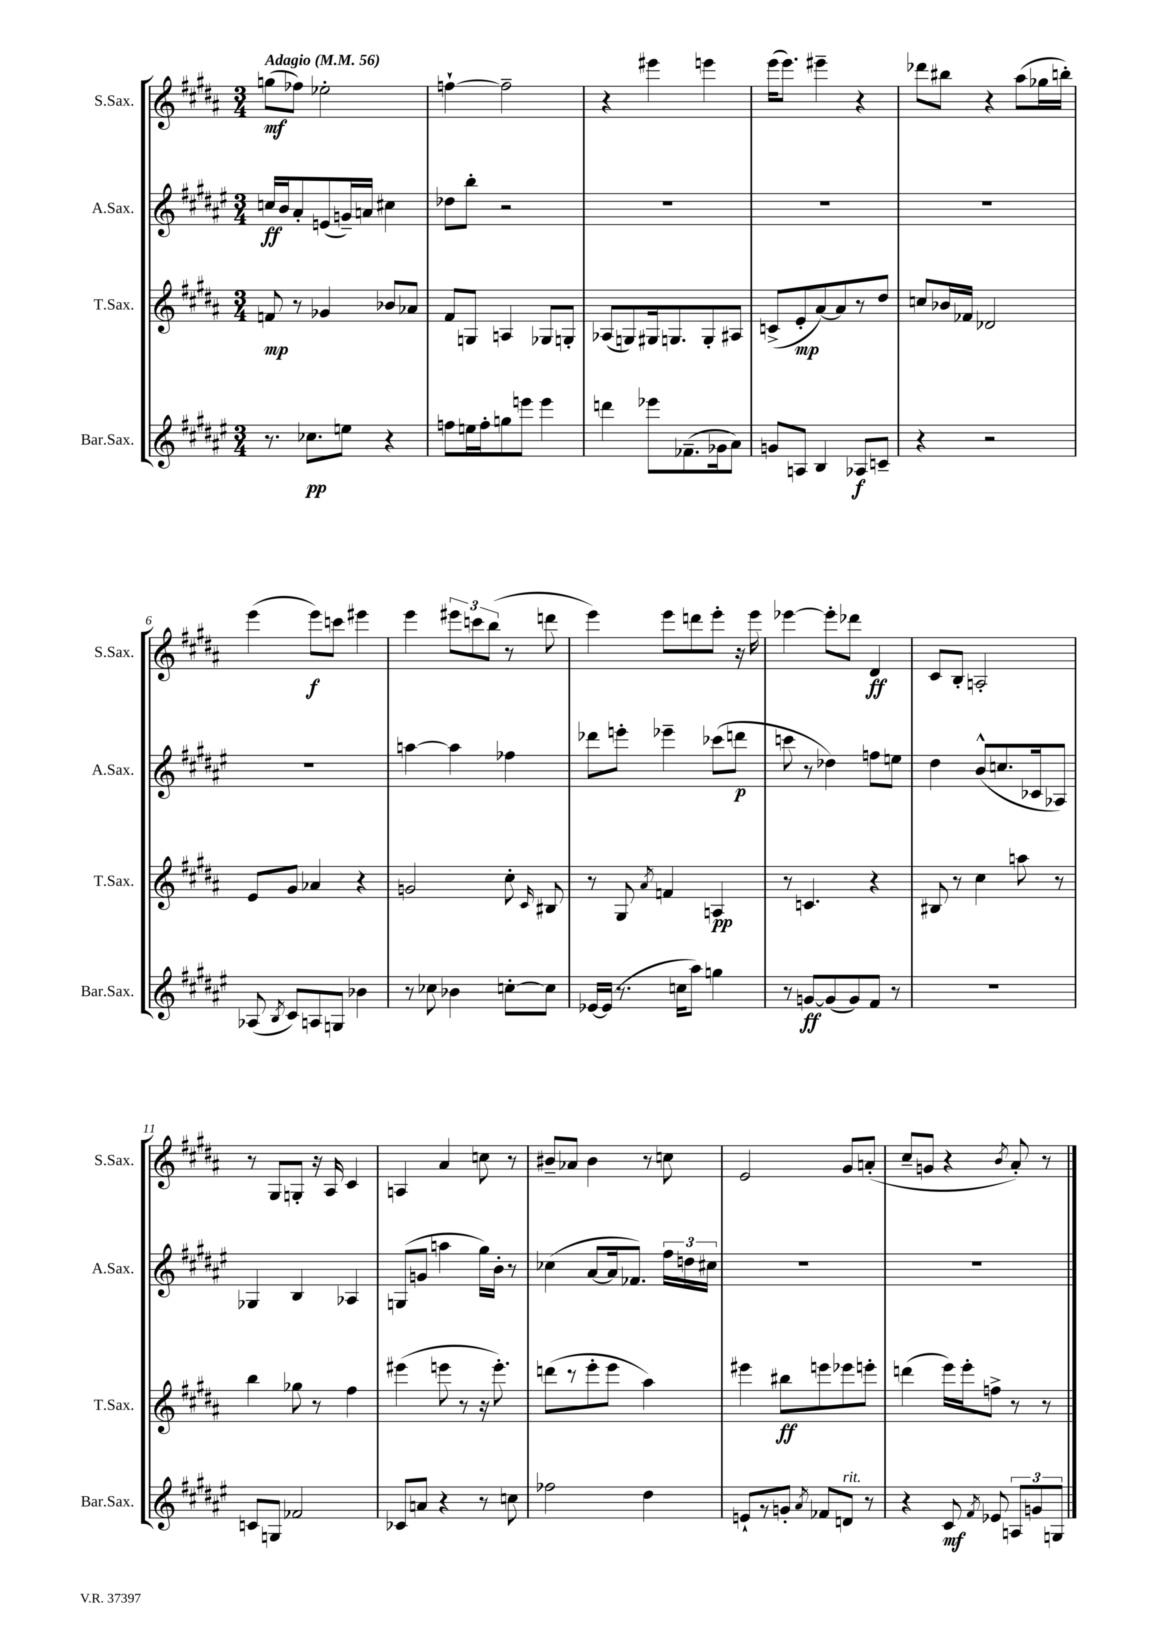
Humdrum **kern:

**kern	**kern	**kern	**kern
*staff4	*staff3	*staff2	*staff1
*clefG2	*clefG2	*clefG2	*clefG2
*k[f#c#g#d#a#e#]	*k[f#c#g#d#a#]	*k[f#c#g#d#a#e#]	*k[f#c#g#d#a#]
*M3/4	*M3/4	*M3/4	*M3/4
*MM56	*MM56	*MM56	*MM56
8.r	8f/	16cc/LL	(8gg\L
.	.	16b/J	.
.	8r	8a#'/	8ff-\J)
8.cc-\L	.	.	.
.	4g-/	(8e/	2ee-'\
8ee\J	.	16g~/L)	.
.	.	16a/JJ	.
4r	8b-/L	4cc#\	.
.	8a-/J	.	.
=	=	=	=
8ff\L	8f#/L	8dd-\L	[4ff`\
16ee\L	8G/J	8bb'\J	.
16ff'\J	.	.	.
8gg\	4A/	2r	2ff~\]
8eee\J	.	.	.
4eee\	8G-/L	.	.
.	8G'/J	.	.
=	=	=	=
4ddd\	(8A-/L	2.r	4r
.	8G/)	.	.
8eee-\L	16G#/k	.	4eee#\
.	8.G/	.	.
(8.f-~\	.	.	.
.	8G'/	.	4eee\
16g-\k	.	.	.
8a#\J)	8A#/J	.	.
=	=	=	=
8g/L	(8c^/L	2.r	(16eee\LK
.	.	.	8.eee\J)
8A/J	8e'/	.	.
4B/	[8a#/)	.	4eee#~\
.	8a#/]	.	.
8A-/L	8r	.	4r
8c~/J	8dd#/J	.	.
=	=	=	=
4r	8cc/L	2.r	8ddd-\L
.	16b-/L	.	8bb#\J
.	16f-/JJ	.	.
2r	2d-/	.	4r
.	.	.	(8aa#\L
.	.	.	16gg-\L
.	.	.	16bb'\JJ)
=	=	=	=
(8A-/	8e/L	2.r	(4eee\
8qB/	.	.	.
8c#/L)	8g#/J	.	.
8A/	4a-/	.	8eee\L)
8G/J	.	.	8ccc\J
4b-\	4r	.	4eee#\
=	=	=	=
8r	2g/	[4aa\	4eee\
8cc-\	.	.	.
4b-\	.	4aa\]	12eee#\L
.	.	.	12ccc\
.	.	.	(12bb\J
[8cc'\L	8cc#'\	4ff-\	8r
.	16qqc#/	.	.
8cc\]J	8B#/	.	8ddd\
=	=	=	=
[16e-/LL	8r	8ddd-\L	4eee\)
(16e-/]JJ	.	.	.
8.r	8G#/	8eee'\J	.
.	8qa#/	.	.
.	4f/	4eee-~\	8eee\L
16cc\LK	.	.	.
8aa#\J)	.	.	8ddd\
4gg\	4A/	(8ccc-\L	8eee'\J
.	.	8ddd\J	16r
.	.	.	16eee\
=	=	=	=
8r	8r	8ccc\	[4eee-\
[8g/L	4.c/	8r	.
(8g/]	.	4dd-\)	8eee-'\]L
8g/)	.	.	8ddd-\J
8f#/J	4r	8ff\L	4d#/
8r	.	8ee\J	.
=	=	=	=
2.r	8B#/	4dd#\	8c#/L
.	8r	.	8B'/J
.	4cc#\	(8b^^/L	2A'/
.	.	8.cc/	.
.	8aa\	.	.
.	.	16c-/k	.
.	8r	8A-/J)	.
=	=	=	=
8c/L	4bb\	4G-/	8r
8G/J	.	.	8G#/L
2f-/	8gg-\	4B/	8G'/J
.	8r	.	16r
.	.	.	16A#/
.	4ff#\	4A-/	4c#/
=	=	=	=
8c-/L	(4eee#\	(8G/L	4A/
8a/J	.	8g/J	.
4r	8eee\	4aa\	4a#/
.	8r	.	.
8r	16r	16gg#\LL)	8cc\
.	8.eee'\)	16b'\JJ	.
8cc\	.	8r	8r
=	=	=	=
2ff-\	(8ddd\L	(4cc-\	8b#~/L
.	8r	.	8a-/J
.	8eee'\	[8a#/L	4b#\
.	8eee\J	16a#/]k	.
.	.	8.f-/J)	.
4dd#\	4aa#\)	.	8r
.	.	24ff#\LL	8cc\
.	.	24dd\	.
.	.	24cc#\JJ	.
=	=	=	=
8e`/L	4eee#\	2.r	2e/
8r	.	.	.
8g'/J	8bb#\L	.	.
8qa#/	.	.	.
8f-/L	8eee\	.	.
8d/J	8eee-\	.	8g#/L
8r	8eee'\J	.	(8a'/J
=	=	=	=
4r	(4ddd\	2.r	8cc#~/L
.	.	.	8g/J
8c#/	16eee\LL)	.	4r
.	16eee'\J	.	.
8qf#/	.	.	.
8e-/	8ff^\J	.	.
.	.	.	8qb/
12A/L	8r	.	8a#'/)
12g/	.	.	.
.	8r	.	8r
12G/J	.	.	.
==	==	==	==
*-	*-	*-	*-
